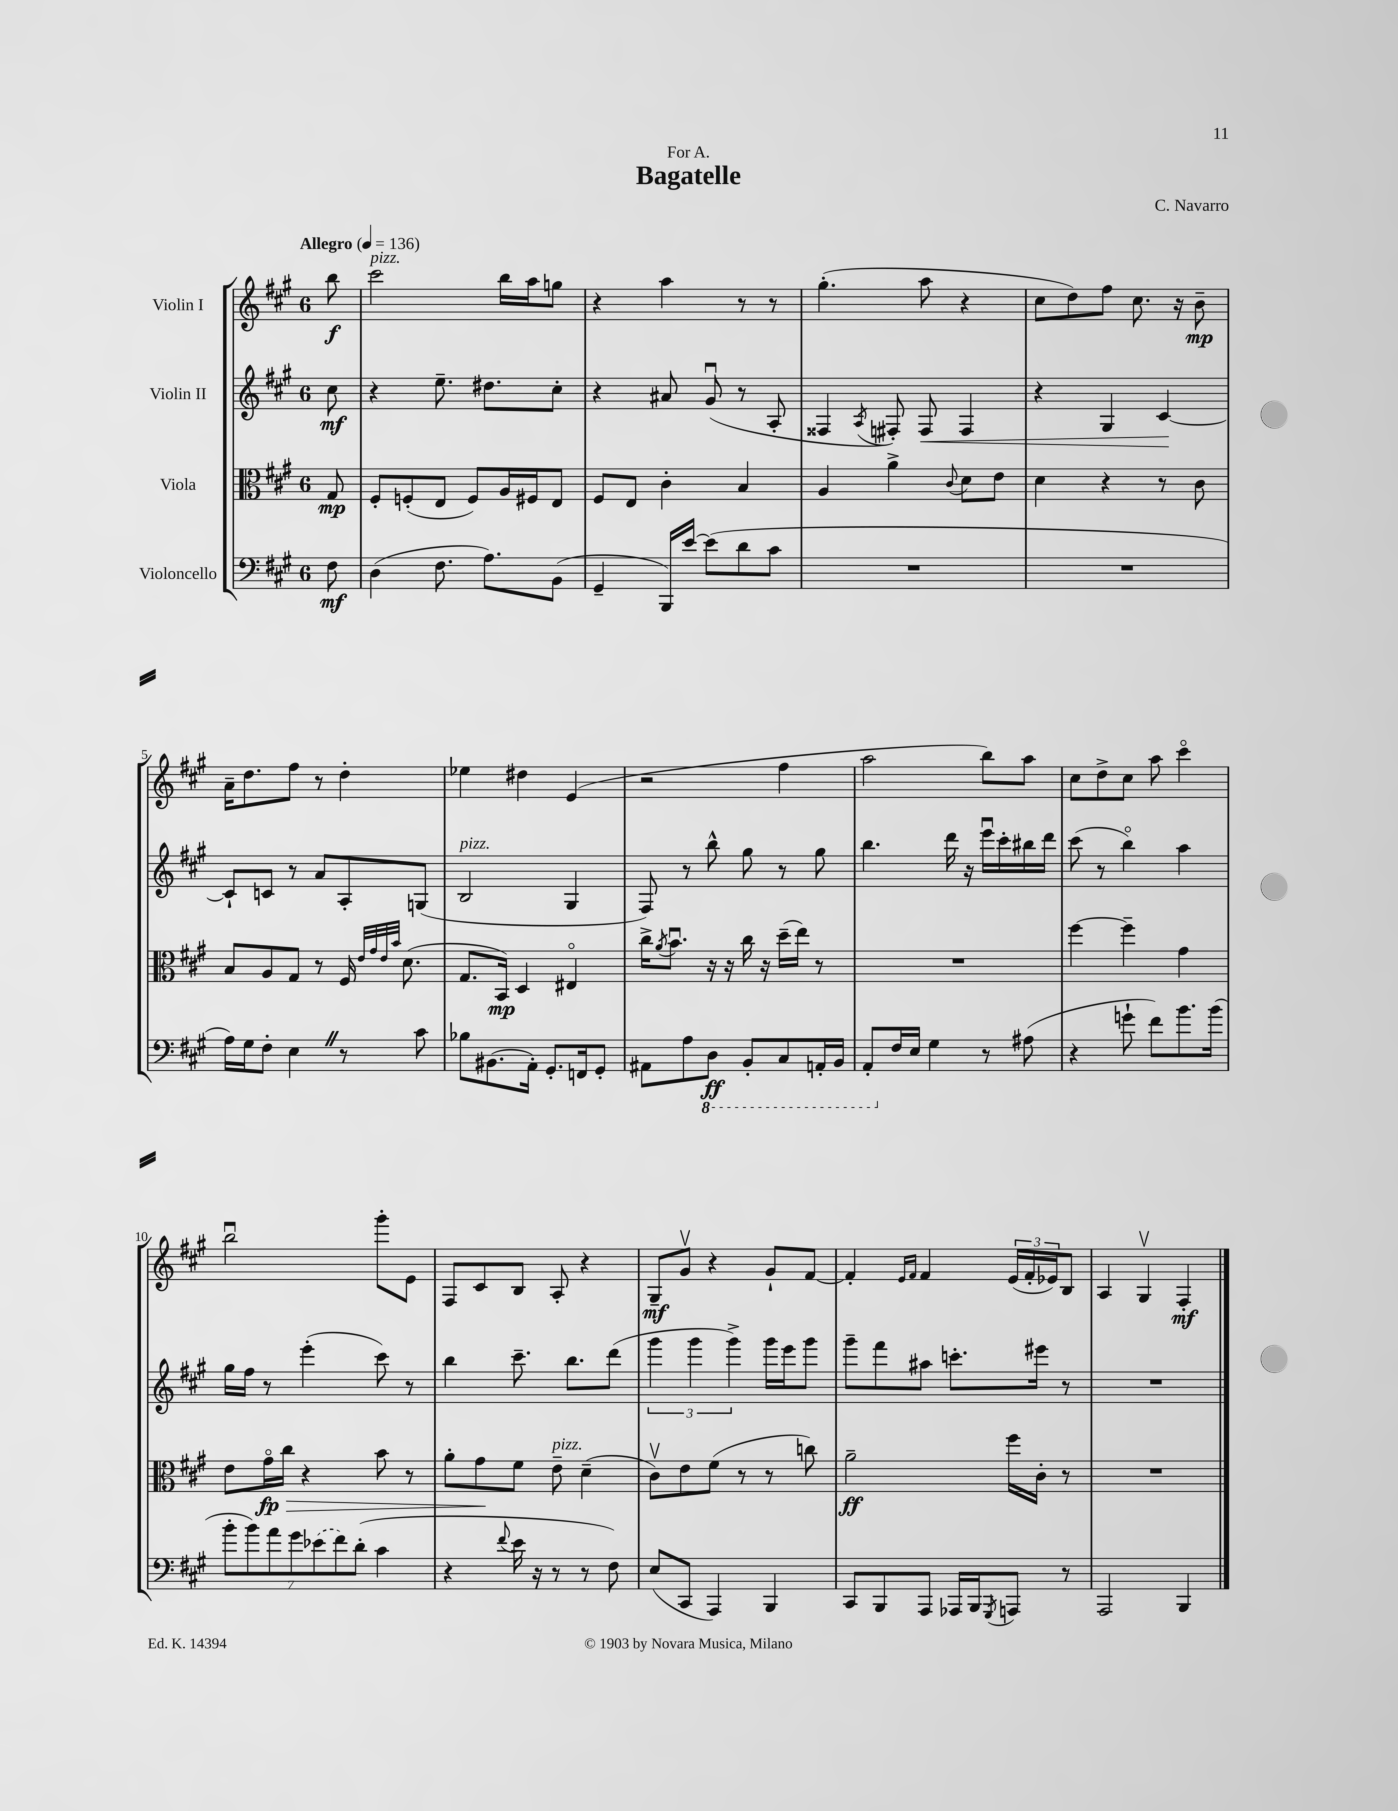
\header { title = "Bagatelle" composer = "C. Navarro" dedication = "For A." }
<<
\new StaffGroup <<
\new Staff = "s0" \with { instrumentName = "Violin I" } {
    \clef treble \key a \major \once \override Staff.TimeSignature.style = #'single-digit \time 6/8 \partial 8 \tempo "Allegro" 4 = 136
    b''8\f |
    cis'''2^\markup { \italic "pizz." } b''16 a''16 g''8 |
    r4 a''4 r8 r8 |
    gis''4.-.( a''8 r4 |
    cis''8 d''8) fis''8 cis''8. r16 b'8--\mp |
    a'16-- d''8. fis''8 r8 d''4-. |
    ees''4 dis''4 e'4( |
    r2 fis''4 |
    a''2 b''8) a''8 |
    cis''8 d''8-> cis''8 a''8 cis'''4\flageolet |
    b''2\downbow gis'''8-. e'8 |
    fis8 cis'8 b8 a8-. r4 |
    gis8--\mf gis'8\upbow r4 gis'8-! fis'8~ |
    fis'4-. \grace { e'16 fis'16 } fis'4 \tuplet 3/2 { e'16( fis'16-. ees'16) } b8 |
    a4 gis4\upbow fis4-.\mf \bar "|." |
}
\new Staff = "s1" \with { instrumentName = "Violin II" } {
    \clef treble \key a \major \once \override Staff.TimeSignature.style = #'single-digit \time 6/8 \partial 8
    cis''8\mf |
    r4 e''8.-- dis''8. cis''8-. |
    r4 ais'8 gis'8\downbow( r8 a8-. |
    fisis4 \acciaccatura { a8 } fis8-.) fis8\< fis4 |
    r4 gis4 cis'4~\! |
    cis'8-! c'8 r8 a'8 a8-. g8( |
    b2^\markup { \italic "pizz." } gis4 |
    fis8) r8 b''8-^ gis''8 r8 gis''8 |
    b''4. d'''16 r16 e'''16\downbow cis'''16-. bis''16 d'''16 |
    cis'''8( r8 b''4\flageolet) a''4 |
    gis''16 fis''16 r8 e'''4-.( cis'''8) r8 |
    b''4 cis'''8.-- b''8. d'''8( |
    \tuplet 3/2 { gis'''4 gis'''4 gis'''4->) } gis'''16 e'''16 gis'''8 |
    gis'''8-- fis'''8 ais''8 c'''8.-. eis'''16 r8 |
    R2. \bar "|." |
}
\new Staff = "s2" \with { instrumentName = "Viola" } {
    \clef alto \key a \major \once \override Staff.TimeSignature.style = #'single-digit \time 6/8 \partial 8
    gis8\mp |
    fis8-. f8-.( e8 f8) a16 fis16 e8 |
    fis8 e8 cis'4-. b4 |
    a4 a'4-> \appoggiatura { cis'8 } d'8 e'8 |
    d'4 r4 r8 cis'8 |
    b8 a8 gis8 r8 fis16 \grace { e'32 gis'32 e'32 b'32 } d'8.( |
    gis8. b,16\mp) d4 eis4\flageolet |
    cis''16-> \acciaccatura { a'8 } b'8.\downbow r16 r16 cis''16 r16 d''16--( e''16) r8 |
    R2. |
    fis''4~ fis''4-- gis'4 |
    e'8 gis'16\flageolet\fp\> cis''16 r4 b'8 r8 |
    a'8-. gis'8\! fis'8 e'8--^\markup { \italic "pizz." } d'4--( |
    cis'8\upbow) e'8 fis'8( r8 r8 c''8) |
    a'2--\ff fis''16 cis'16-. r8 |
    R2. \bar "|." |
}
\new Staff = "s3" \with { instrumentName = "Violoncello" } {
    \clef bass \key a \major \once \override Staff.TimeSignature.style = #'single-digit \time 6/8 \partial 8
    fis8\mf |
    d4( fis8. a8.) b,8( |
    gis,4-- b,,16) e'16~ e'8( d'8 cis'8 |
    R2. |
    R2. |
    a16) gis16 fis8-. e4 \once \override BreathingSign.text = \markup { \musicglyph "scripts.caesura.straight" } \breathe r8 cis'8 |
    bes8 bis,8.( a,16-.) gis,8.-. f,16 gis,8-. |
    ais,8 a8 \ottava #-1 d,8\ff b,,8-. cis,8 a,,!16-. b,,16 |
    a,,8-. \ottava #0 fis16 e16 gis4 r8 ais8( |
    r4 g'8-! fis'8) b'8. b'16( |
    \tuplet 7/4 { b'8-. b'8) a'8 gis'8 \once \slurDashed ees'8( fis'8) d'8-.( } cis'4 |
    r4 \appoggiatura { fis'8 } e'16 r16 r8 r8 fis8) |
    e8( cis,8 a,,4) b,,4 |
    cis,8 b,,8 a,,8 aes,,16 b,,16 \acciaccatura { gis,,8 } a,,8 r8 |
    a,,2 b,,4 \bar "|." |
}
>>
>>
